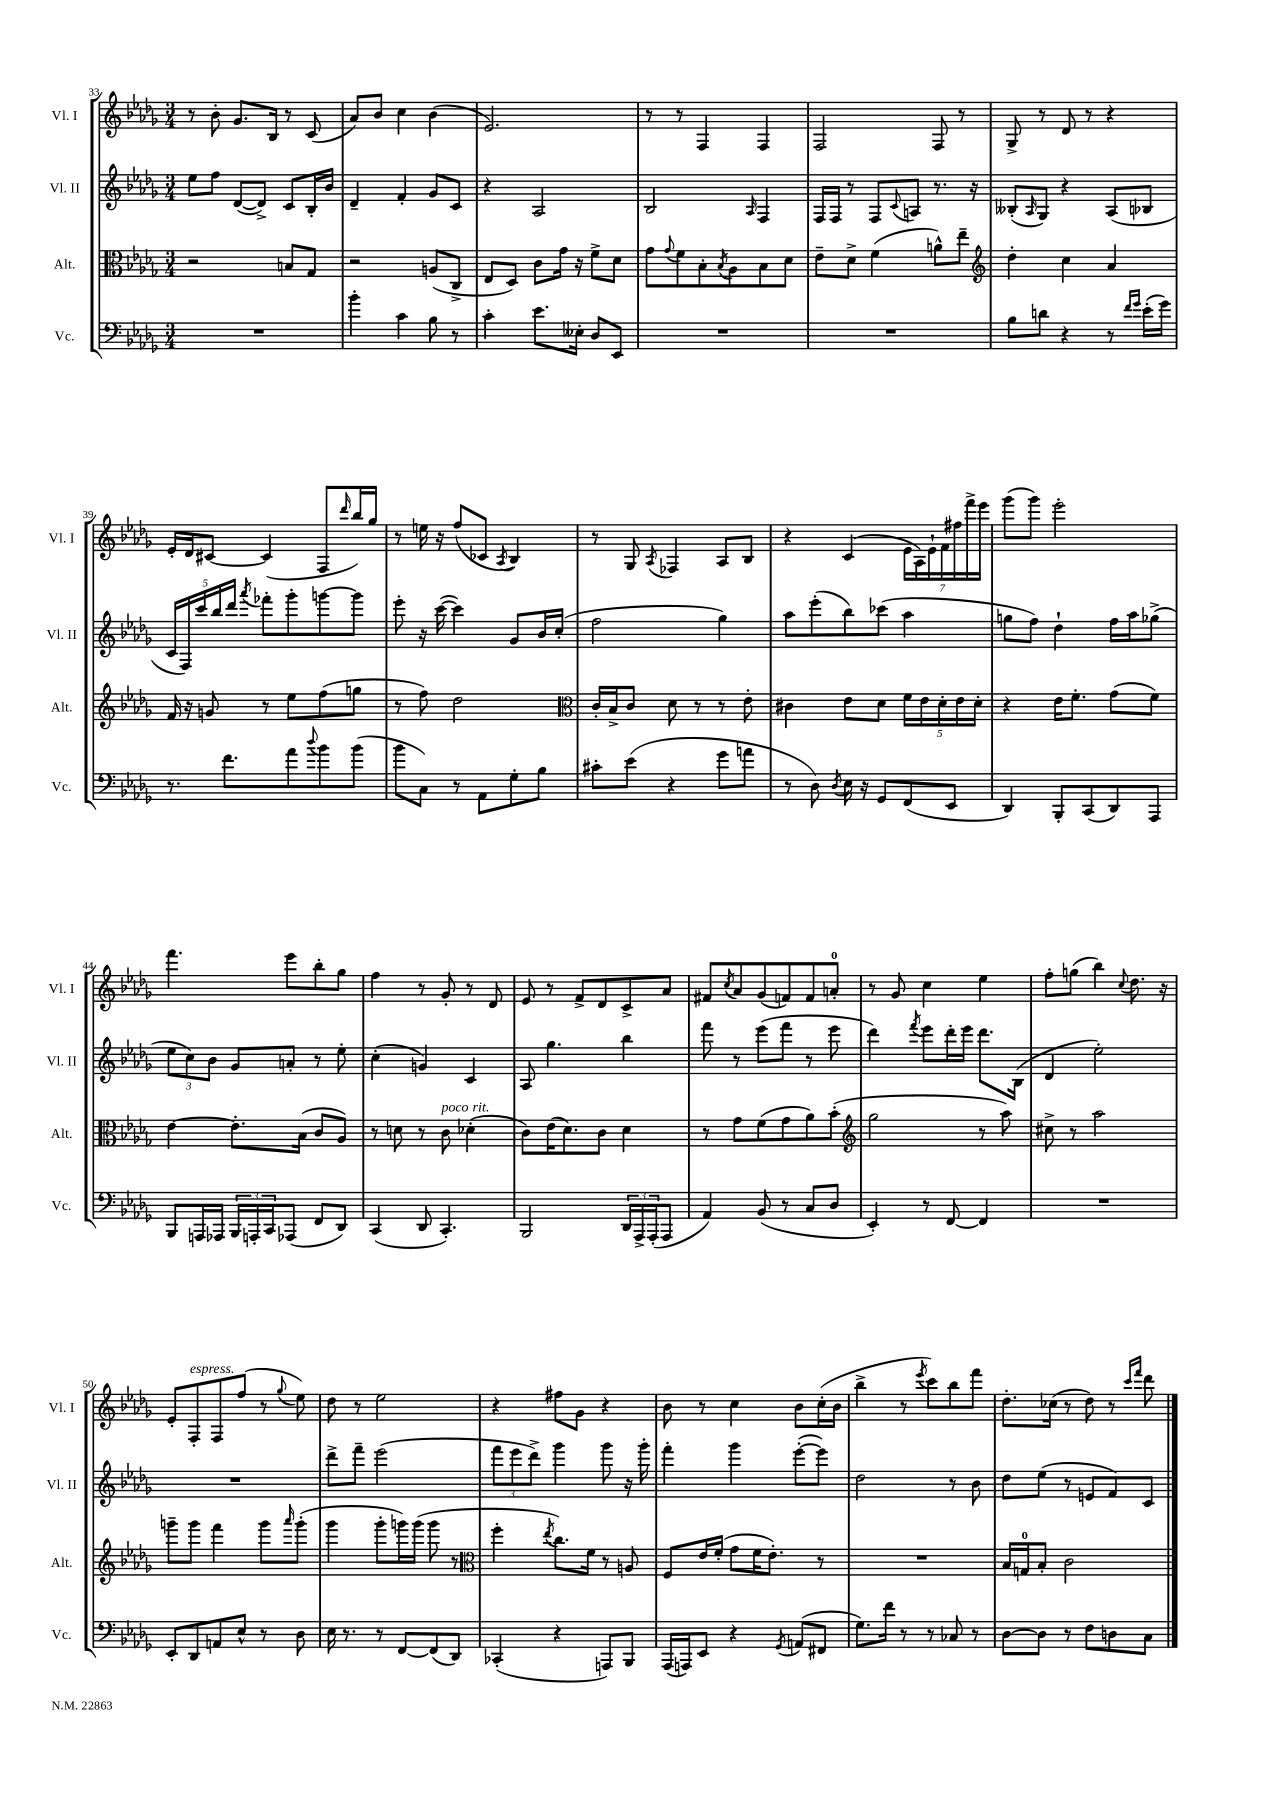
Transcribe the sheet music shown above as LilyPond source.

<<
\new StaffGroup <<
\new Staff = "s0" \with { instrumentName = "Vl. I" shortInstrumentName = "Vl. I" } {
    \clef treble \key des \major \numericTimeSignature \time 3/4
    r8 bes'8-. ges'8. bes16 r8 c'8( |
    aes'8) bes'8 c''4 bes'4( |
    ees'2.) |
    r8 r8 f4 f4 |
    f2 f8 r8 |
    ges8-> r8 des'8 r8 r4 |
    ees'16-. des'16 cis'8~ cis'4( f8 \grace { des'''16 } bes''16) ges''16 |
    r8 e''16 r16 f''8( ces'8 \acciaccatura { aes8 } bes4) |
    r8 ges8 \acciaccatura { aes8 } fes4 aes8 bes8 |
    r4 c'4( \tuplet 7/4 { ees'16 aes16) ees'16-! f'16 fis''16 f'''16-> ees'''16 } |
    ges'''8( ges'''8) ees'''2-. |
    f'''4. ees'''8 bes''8-. ges''8 |
    f''4 r8 ges'8-. r8 des'8 |
    ees'8 r8 f'8-> des'8 c'8-> aes'8 |
    fis'8 \acciaccatura { c''8 } aes'8 ges'8( f'8) f'8 a'8-0-. |
    r8 ges'8 c''4 ees''4 |
    f''8-. g''8( bes''4) \appoggiatura { c''8 } des''8. r16 |
    ees'8-. f8-.^\markup { \italic "espress." } f8 f''8( r8 \appoggiatura { ges''8 } ees''8) |
    des''8 r8 ees''2 |
    r4 fis''8 ges'8 r4 |
    bes'8 r8 c''4 bes'8 c''16-.( bes'16 |
    bes''4-> r8 \acciaccatura { ees'''8 } c'''8) bes''8 f'''8 |
    des''8.-. ces''16( r8 des''8) r8 \grace { c'''16 f'''16 } des'''8 \bar "|." |
}
\new Staff = "s1" \with { instrumentName = "Vl. II" shortInstrumentName = "Vl. II" } {
    \clef treble \key des \major \numericTimeSignature \time 3/4
    ees''8 f''8 des'8~( des'8->) c'8 bes16-. bes'16 |
    des'4-- f'4-. ges'8 c'8 |
    r4 aes2 |
    bes2 \grace { aes16 } f4 |
    f16 f16 r8 f8 \appoggiatura { c'8 } a8 r8. r16 |
    beses8-.( \grace { aes16 } ges8) r4 aes8( bes8 |
    \tuplet 5/4 { c'16 f16) c'''16 bes''16 des'''16 } \acciaccatura { aes'''8 } fes'''8-. ges'''8-. g'''8~ g'''8 |
    ees'''8-. r16 c'''16~( c'''4) ges'8 bes'16 c''16-.( |
    f''2 ges''4) |
    aes''8 ees'''8-.( bes''8) ces'''8( aes''4 |
    g''8 f''8) des''4-! f''16 aes''16 ges''8->( |
    \tuplet 3/2 { ees''8 c''8) bes'8 } ges'8 a'8-. r8 ees''8-. |
    c''4-.( g'4) c'4 |
    aes8 ges''4. bes''4 |
    f'''8 r8 ees'''8( f'''8 r8 ees'''8 |
    des'''4) \acciaccatura { f'''8 } ees'''8 des'''16-. ees'''16 des'''8. bes16( |
    des'4 ees''2-.) |
    R2. |
    des'''8-> f'''8-- ees'''2( |
    \tuplet 3/2 { f'''8 ees'''8 des'''8->) } ges'''4 ges'''8 r16 ges'''16-. |
    f'''4-. ges'''4 ees'''8~-.( ees'''8) |
    des''2 r8 bes'8 |
    des''8 ees''8( r8 e'8 f'8) c'8 \bar "|." |
}
\new Staff = "s2" \with { instrumentName = "Alt." shortInstrumentName = "Alt." } {
    \clef alto \key des \major \numericTimeSignature \time 3/4
    r2 b8 ges8 |
    r2 a8( c8-> |
    ees8 des8) c'8 ges'16 r16 f'8-> des'8 |
    ges'8 \appoggiatura { ges'8 } f'8 bes8-. \acciaccatura { bes8 } aes8 bes8 des'8 |
    ees'8-- des'8-> f'4( a'8-^) ees''8-- |
    \clef treble des''4-. c''4 aes'4 |
    f'16 r16 g'8 r8 ees''8 f''8( g''8 |
    r8 f''8) des''2 |
    \clef alto c'16-. bes16-> c'8 des'8 r8 r8 ees'8-. |
    cis'4 ees'8 des'8 \tuplet 5/4 { f'16 ees'16 des'16-. ees'16 des'16-. } |
    r4 ees'16 f'8.-. ges'8( f'8) |
    ees'4~ ees'8.-. bes16( c'8 aes8) |
    r8 d'8 r8 c'8^\markup { \italic "poco rit." } des'4-.( |
    c'8) ees'16( des'8.) c'8 des'4 |
    r8 ges'8 f'8( ges'8 aes'8) bes'8-.( |
    \clef treble ges''2 r8 aes''8) |
    cis''8-> r8 aes''2 |
    g'''8-- g'''8 f'''4 g'''8 \grace { aes'''16 } g'''8-.( |
    ges'''4 ges'''8-. g'''16) g'''16( g'''8 r8 |
    \clef alto f''4-. \acciaccatura { ees''8 } c''8.) f'16 r8 a8 |
    f8 ees'16 f'16-.( ges'8 f'16 ees'8.-.) r8 |
    R2. |
    bes16 g16-0 bes8-. c'2 \bar "|." |
}
\new Staff = "s3" \with { instrumentName = "Vc." shortInstrumentName = "Vc." } {
    \clef bass \key des \major \numericTimeSignature \time 3/4
    R2. |
    bes'4-. c'4 bes8 r8 |
    c'4-. ees'8. eeses16-. des8 ees,8 |
    R2. |
    R2. |
    bes8 d'8 r4 r8 \grace { f'16 ges'16 } ees'16-.( ges'16) |
    r8. f'8. aes'8 \appoggiatura { des''8 } bes'8 bes'8( |
    bes'8 c8) r8 aes,8 ges8-. bes8 |
    cis'8-. ees'8( r4 ges'8 a'8 |
    r8 des8) \acciaccatura { des8 } ees16 r16 ges,8 f,8( ees,8 |
    des,4) bes,,8-. c,8( des,8) aes,,8 |
    bes,,8 a,,16 aes,,16 \tuplet 3/2 { bes,,16 a,,16-. c,16 } aes,,8( f,8 des,8) |
    c,4( des,8 c,4.-.) |
    bes,,2 \tuplet 3/2 { des,16 aes,,16-> aes,,16-.( } aes,,8 |
    aes,4) bes,8( r8 c8 des8 |
    ees,4-.) r8 f,8~ f,4 |
    R2. |
    ees,8-. des,8 a,8 ees8-^ r8 des8 |
    ees16 r8. r8 f,8~ f,8( des,8) |
    ces,4-.( r4 a,,8) bes,,8 |
    aes,,16( a,,16) ees,8 r4 \acciaccatura { ges,8 } a,8( fis,8 |
    ges8.) f'16 r8 r8 ces8 r8 |
    des8~ des8 r8 f8 d8 c8 \bar "|." |
}
>>
>>
\layout { \context { \Score currentBarNumber = #33 } }
